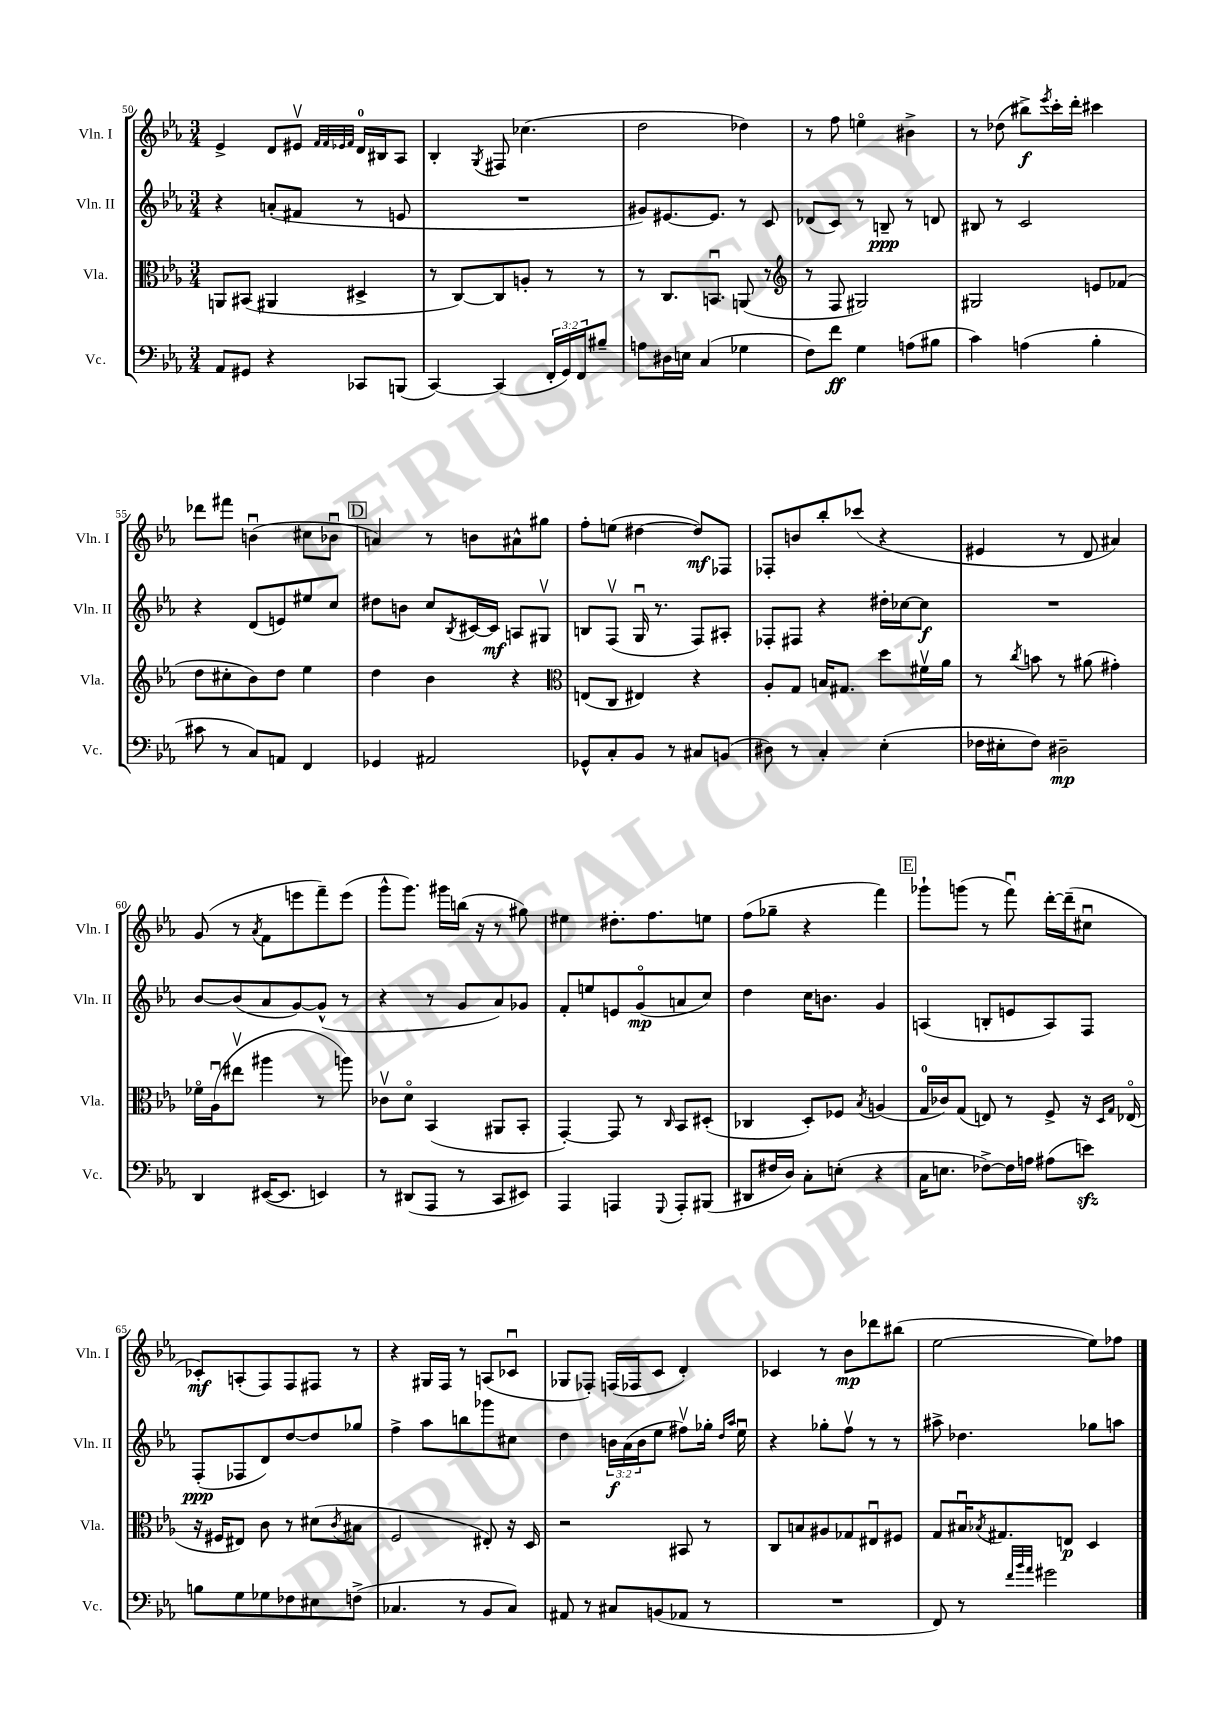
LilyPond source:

<<
\new StaffGroup <<
\new Staff = "s0" \with { instrumentName = "Vln. I" shortInstrumentName = "Vln. I" } {
    \clef treble \key ees \major \numericTimeSignature \time 3/4
    ees'4-> d'8 eis'8\upbow \grace { f'32 f'32 ees'32 f'32 } d'16-0 bis16 aes8 |
    bes4-. \acciaccatura { g8 } fis8 ces''4.( |
    d''2 des''4) |
    r8 f''8 e''4\flageolet bis'4-> |
    r8 des''8( bis''8->\f) \acciaccatura { ees'''8 } c'''16-. d'''16-. cis'''4 |
    des'''8 fis'''8 b'4\downbow( cis''8 bes'8\downbow |
    \mark \markup { \box "D" } a'4) r8 b'8 ais'8-^ gis''8 |
    f''8-. e''8( dis''4~ dis''8\mf) fes8 |
    fes8-. b'8 bes''8-. ces'''8( r4 |
    eis'4 r8 d'8 ais'4) |
    g'8( r8 \acciaccatura { aes'8 } f'8 e'''8 f'''8--) e'''8( |
    g'''8-^ g'''8.) gis'''16 b''16( r16 r8 gis''8) |
    eis''4 dis''8.-. f''8. e''8 |
    f''8( ges''8-- r4 f'''4) |
    \mark \markup { \box "E" } ges'''8-! g'''8( r8 f'''8\downbow) d'''16~-. d'''16--( cis''8\downbow |
    ces'8-.\mf) a8-.( f8) f8 fis8 r8 |
    r4 gis16 f16 r8 a8( ces'8\downbow |
    ges8 fes8-.) f16( fes16 c'8 d'4-.) |
    ces'4 r8 bes'8\mp des'''8 bis''8( |
    ees''2~ ees''8) fes''8 \bar "|." |
}
\new Staff = "s1" \with { instrumentName = "Vln. II" shortInstrumentName = "Vln. II" } {
    \clef treble \key ees \major \numericTimeSignature \time 3/4 \override Staff.TupletNumber.text = #tuplet-number::calc-fraction-text
    r4 a'8-.( fis'8 r8 e'8 |
    R2. |
    gis'8) eis'8.~ eis'8. r8 c'8 |
    des'8( c'8) r8 b8--\ppp r8 d'8 |
    bis8 r8 c'2 |
    r4 d'8( e'8) eis''8 c''8 |
    \mark \markup { \box "D" } dis''8 b'8 c''8 \acciaccatura { bes8 } cis'16~ cis'16\mf a8 gis8\upbow |
    b8 f8\upbow( g16\downbow r8. f8) ais8-. |
    fes8-. fis8 r4 dis''16-. ces''16~ ces''8\f |
    R2. |
    bes'8~ bes'8( aes'8 g'8~) g'8-^( r8 |
    r4 r8 g'8 aes'8) ges'8 |
    f'8-. e''8 e'8 g'8\flageolet\mp( a'8 c''8) |
    d''4 c''16 b'8. g'4 |
    \mark \markup { \box "E" } a4( b8-. e'8 a8) f8 |
    f8-.\ppp( fes8 d'8) d''8~ d''8 ges''8 |
    f''4-> aes''8 b''8 ges'''8 cis''8 |
    d''4 \tuplet 3/2 { b'16\f aes'16( b'16 } ees''8 fis''8\upbow) ges''16-. \grace { d''16 aes''16 } ees''16\downbow |
    r4 ges''8-. f''8\upbow r8 r8 |
    ais''8-> des''4. ges''8 a''8 \bar "|." |
}
\new Staff = "s2" \with { instrumentName = "Vla." shortInstrumentName = "Vla." } {
    \clef alto \key ees \major \numericTimeSignature \time 3/4
    a,8 bis,8( ais,4 dis4-> |
    r8 c8~) c8 a8-. r8 r8 |
    r8 c8. b,8.\downbow a,8( r8 |
    \clef treble r8 f8 gis2) |
    gis2 e'8 fes'8( |
    d''8 cis''8-. bes'8) d''8 ees''4 |
    \mark \markup { \box "D" } d''4 bes'4 r4 |
    \clef alto e8( c8 eis4) r4 |
    aes8-. g8 b16 gis8. d''8 fis'16\upbow aes'16 |
    r8 \acciaccatura { c''8 } b'8 r8 ais'8( gis'4-.) |
    fes'16\flageolet aes16\downbow( eis''8\upbow ais''4 r8 a''8) |
    ces'8\upbow d'8\flageolet bes,4( ais,8 bes,8-. |
    g,4~-.) g,8 r8 \grace { c16 } bes,8 dis8-.( |
    ces4 d8-.) fes8 \acciaccatura { bes8 } a4( |
    \mark \markup { \box "E" } g16-0 ces'16) g8( e8) r8 f8-> r16 \grace { d16 g16 } ees16\flageolet( |
    r16 fis16 eis8) c'8 r8 dis'8( \acciaccatura { c'8 } bis8 |
    f2 eis8-.) r16 d16 |
    r2 bis,8 r8 |
    c8 b8 ais8 ges8 eis8\downbow fis8 |
    g8 bis16\downbow \acciaccatura { bes8 } gis8. e8\p d4 \bar "|." |
}
\new Staff = "s3" \with { instrumentName = "Vc." shortInstrumentName = "Vc." } {
    \clef bass \key ees \major \numericTimeSignature \time 3/4 \override Staff.TupletNumber.text = #tuplet-number::calc-fraction-text
    aes,8 gis,8 r4 ces,8 b,,8( |
    c,4~) c,4( \tuplet 3/2 { f,16-. g,16) f,16 } bis8-- |
    a8 dis16 e16 c4( ges4 |
    f8) f'8\ff g4 a8( bis8 |
    c'4) a4( bes4-. |
    cis'8 r8 c8) a,8 f,4 |
    \mark \markup { \box "D" } ges,4 ais,2 |
    ges,8-^ c8-. bes,8 r8 cis8 b,8( |
    dis8) r8 c4-. ees4-.( |
    fes16 eis16-. fes8) dis2--\mp |
    d,4 eis,16~( eis,8. e,4) |
    r8 dis,8( aes,,8 r8 c,8 eis,8) |
    aes,,4 a,,4 \appoggiatura { g,,8 } a,,8-. bis,,8( |
    dis,8 fis16 d16) c8-. e8-.( r4 |
    \mark \markup { \box "E" } c16 e8. fes8~->) fes16 a16 ais8( e'8\sfz) |
    b8 g8 ges8 fes8 eis8 f8->( |
    ces4. r8 bes,8 ces8) |
    ais,8 r8 cis8 b,8( aes,8 r8 |
    R2. |
    f,8) r8 \grace { f'32 bes'32 aes'32 } gis'2 \bar "|." |
}
>>
>>
\layout { \context { \Score currentBarNumber = #50 } }
